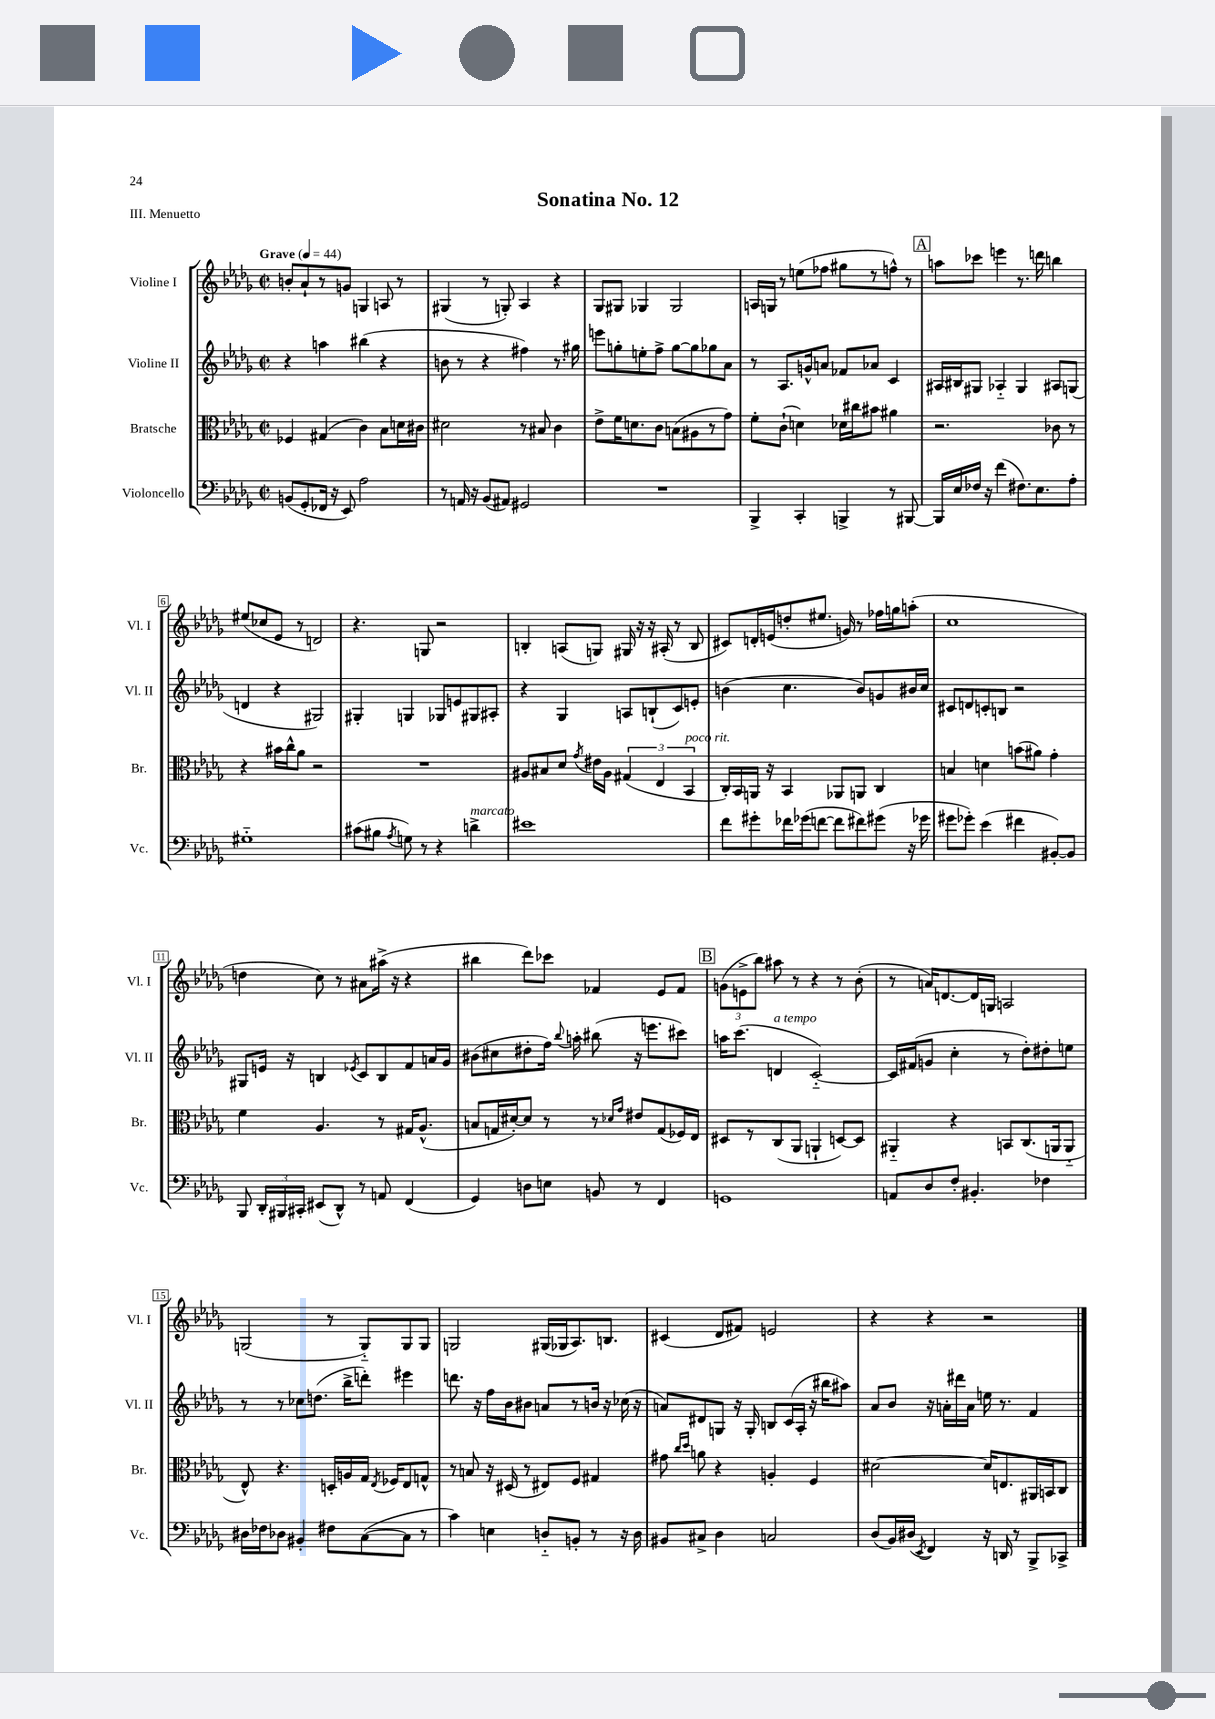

**kern	**kern	**kern	**kern
*part4	*part3	*part2	*part1
*staff4	*staff3	*staff2	*staff1
*I"Violoncello	*I"Bratsche	*I"Violine II	*I"Violine I
*I'Vc.	*I'Br.	*I'Vl. II	*I'Vl. I
*clefF4	*clefC3	*clefG2	*clefG2
*k[b-e-a-d-g-]	*k[b-e-a-d-g-]	*k[b-e-a-d-g-]	*k[b-e-a-d-g-]
*M2/2	*M2/2	*M2/2	*M2/2
*met(c|)	*met(c|)	*met(c|)	*met(c|)
*MM44	*MM44	*MM44	*MM44
=1	=1	=1	=1
!	!	!	!LO:TX:a:B:t=Grave
(8BBn/L	4F-X/	4r	8bn'/L
8GG-'/	.	.	8a-`/
16FF-X/Jk	(4G#X/	4aan\	8r
16r	.	.	.
8EE-/)	.	.	8gn/J
2A-\	4c\)	(4bb#X\	4Gn/
.	8B-\L	4r	8An/
.	16dn\L	.	8r
.	16c#X\JJ	.	.
=2	=2	=2	=2
8r	2d#X\	8bn\	(4G#X/
16AAn/	.	8r	.
16r	.	.	.
(8BB-/L	.	4r	8r
8AA#X/J)	.	.	8Gn'/)
2GG#X/	8r	4ff#X\)	4A-/
.	8B#X/	.	.
.	4c\	8.r	4r
.	.	16gg#X\	.
=3	=3	=3	=3
1r	8e-^\L	8eeen\L	8G-/L
.	16f\K	8ggn'\	8G#X/J
.	8.dn\	.	.
.	.	8een'\	4G-X/
.	8c\J	8ff^\J	.
.	(8Bn\L	[8gg\L	2G-/
.	8A#X\	8gg\]	.
.	8r	8gg-X\	.
.	8g-\J)	8a-\J	.
=4	=4	=4	=4
4BBB-^/	8f'\L	8r	16An/LL
.	.	.	16Gn/JJ
.	(8c`\J	8.A-/L	8r
4CC'/	4dn\)	.	(8een\L
.	.	16gn^^/k	.
.	.	8an/J	8ff-X\J
4BBBn^/	16d-X\LL	8f-X/L	8gg#X\L
.	16cc#X\J	.	.
.	8b#X\J	8a-X/J	8r
8r	4a#X\	4c/	8ffn^^\J)
[8BBB#X/	.	.	8r
!!LO:REH:place=s1:t=A
=5	=5	=5	=5
16BBB#/LL]	2.r	16A#X/LL	8aan\L
16E-/	.	16B#X/J	.
16F-X/JJ	.	8G#X/J	8ccc-X\J
16r	.	.	.
(4f\	.	4A-X/	4eeen\
8.F#X\L)	.	4G#/	8.r
8.E-\	.	.	16dddn\
.	8c-X\	8A#X/L	4bbn\
8A-'\J	8r	(8Gn/J	.
!!LO:LB:g=z
=6	=6	=6	=6
1G#X	4r	4dn/	(8ee#X/L
.	.	.	8cc-X/
.	16b#X\LL	4r	8e-/J
.	16cc^^\J	.	.
.	8a-\J	.	8r
.	2r	2G#X/)	2dn/)
=7	=7	=7	=7
(8c#X\L	1r	4G#X'/	4.r
8B#X\J	.	.	.
8qA-/	.	.	.
8Gn\)	.	4Gn/	.
8r	.	.	8Gn/
4r	.	8G-X/L	2r
.	.	8en/	.
!LO:TX:a:i:t=marcato	!	!	!
4dn^\	.	8G#X/	.
.	.	8A#X'/J	.
=8	=8	=8	=8
1e#X	8A#X/L	4r	4Bn'/
.	8B#X/	.	.
.	8d-/J	4G-/	(8An/L
.	8qg-/	.	.
.	16e#X\LL	.	8Gn/J)
.	16A#\JJ	.	.
.	(6G#X/	8An/L	16G#X/
.	.	.	16r
.	.	(8Bn`/	16r
.	6E-/	.	.
.	.	.	(16A#X'/
.	.	8c/)	8r
!	!LO:TX:a:i:t=poco rit.	!	!
.	6BB-/	.	.
.	.	8en'/J	8B/
=9	=9	=9	=9
8f\L	16C'/LL)	(4bn\	8c#X/L)
.	16BB-/	.	.
8g#X'\	16AAn/JJ	.	16dn'/L
.	16r	.	(16en/J
16f-X\L	4BB-/	4.cc\	8ddn'/
(16g-X\J	.	.	.
[8fn\J	.	.	8.ee#X/J
8f\L]	8AA-X/L	.	.
.	.	.	16gn/)
8f#X\)	8AAn/J	8b/L)	8r
(8g#X\J	4C/	8gn/	16ff-X\LL
.	.	.	16ggn\J
16r	.	16b#X/L	(8aan'\J
16g-X\	.	16cc/JJ	.
=10	=10	=10	=10
8g#X\L	4Bn/	8c#X/L	1cc
8g-X'\J)	.	8dn/	.
(4e-\	4dn\	8cn'/	.
.	.	8Bn/J	.
4f#X\	(8bn\L	2r	.
.	8a#X\J)	.	.
[8BB#X'/L)	4g-'\	.	.
8BB#/J]	.	.	.
!!LO:LB:g=z
=11	=11	=11	=11
8BBB-/	4f\	8G#X/L	4ddn\
24DD-'/LL	.	16en/Jk	.
24BBB#X/	.	.	.
.	.	16r	.
24CC#X'/JJ	.	.	.
(8EE#X/L	4.A-/	4Bn/	8cc\)
8DD-^^/J)	.	.	8r
.	.	8qe-X/	.
8r	.	8c/L	8a#X\L
8AAn/	8r	8B/	(16aa#X^\Jk
.	.	.	16r
(4FF/	16G#X/KL	8f/	4r
.	(8.A-^^/J	.	.
.	.	16an/L	.
.	.	16g-/JJ	.
=12	=12	=12	=12
4GG-/)	8Bn/L	(8b#X\L	4bb#X\
.	16Gn/L	8cc#X\	.
.	[16d#X'/J)	.	.
8Dn\L	8d#/J]	8dd#X'\	8ddd-\L)
8En\J	8r	16ff\Jk)	8ccc-X\J
.	.	8qqbb-/	.
.	.	16aan'\	.
8BBn/	8r	(8bb#X\	4f-X/
.	16qqd-X/LL	.	.
.	16qqg-/JJ	.	.
8r	8e#X/L	16r	.
.	.	8.eeen\L	.
4FF/	(8G/	.	8e-/L
.	16F-X/L)	8ccc#X\J)	8f-/J
.	16E-/JJ	.	.
!!LO:REH:place=s1:t=B
=13	=13	=13	=13
1GGn	8D#X/L	16aan\KL	(12gn\L
.	.	(8.ccc\J	.
.	.	.	12en^\
.	8r	.	.
.	.	.	12bb-\J)
!	!	!LO:TX:a:i:t=a tempo	!
.	(8C/	4dn/	8aa#X\
.	8AA-/J	.	8r
.	4AAn`/	[2c/)	4r
.	[8Dn/L)	.	8r
.	8D/J]	.	(8b-'\
=14	=14	=14	=14
8AAn/L	4AA#X/	16c/LL]	8r
.	.	(16f#X/J	.
8D-/	.	8gn/J	16an/KL)
.	.	.	[8.dn/
8F'/J	4r	4cc'\	.
4.BB#X'/	.	.	16d/L]
.	.	.	16Gn/JJ
.	8BBn/L	8r	2An/
.	(8.C/	8dd-'\L)	.
4F-X\	.	8dd#X'\	.
.	16AAn/k	.	.
.	8AA/J	8een\J	.
!!LO:LB:g=z
=15	=15	=15	=15
16D#X\LL	8E-^^/)	8r	(2Gn/
16F-X\J	.	.	.
8D-X\J	4.r	8r	.
4BB#X'/	.	8cc-X\L	.
.	.	(8.ddn\J	.
8F#X\L	16Dn'/LL	.	8r
.	16An/	16bb-^\KL	.
([8C\	16G-/JJ	8dddn'\J)	8G/L)
.	8qE-/	.	.
.	16F-X/KL	.	.
8C\J]	8E-/	4eee#X\	8G/
8r	8Gn^^/J	.	8G/J
=16	=16	=16	=16
4c\)	8r	8.dddn\	2Gn/
.	8Bn/	.	.
.	.	16r	.
4En\	16r	16ff\LL	.
.	(16D#X/	16b-\J	.
.	8r	8b#X\J	.
8Dn/L	8E#X/L)	8an/L	(16G#X/LL
.	.	.	16G-X/J
8BBn'/J	8F/J	8r	8.A-/)
8r	4G#X/	16bn/Jk	.
.	.	16r	8.Bn/J
16r	.	(16cc-X\	.
16D\	.	16r	.
=17	=17	=17	=17
8BB#X/L	8g#X\	8an/L)	(4c#X/
.	16qqcc/LL	.	.
.	16qqdd-/JJ	.	.
8C#X^/J	8an\	8d#X/	.
4D-\	4r	8Gn/J	8d-/L
.	.	16r	8f#X/J)
.	.	16G'/	.
2Cn/	4An'/	8Bn/L	2en/
.	.	(16c/L	.
.	.	16A-'/JJ	.
.	4F/	16r	.
.	.	16bb#X\KL	.
.	.	8aa#X\J)	.
=18	=18	=18	=18
(8D-/L	[2d#X\	8a-/L	4r
16BB-/L)	.	8b-/J	.
(16D#X/JJ	.	.	.
8qEE-/	.	.	.
4FF/)	.	16r	4r
.	.	16an'\LL	.
.	.	16ddd#X\	.
.	.	16a\JJ	.
16r	16d#/KL]	16een\	2r
16DDn/	8.En/	8.r	.
8r	.	.	.
8BBB-^/L	16AA#X/L	4f/	.
.	16BBn/J	.	.
8CC-X^/J	8C/J	.	.
==	==	==	==
*-	*-	*-	*-
